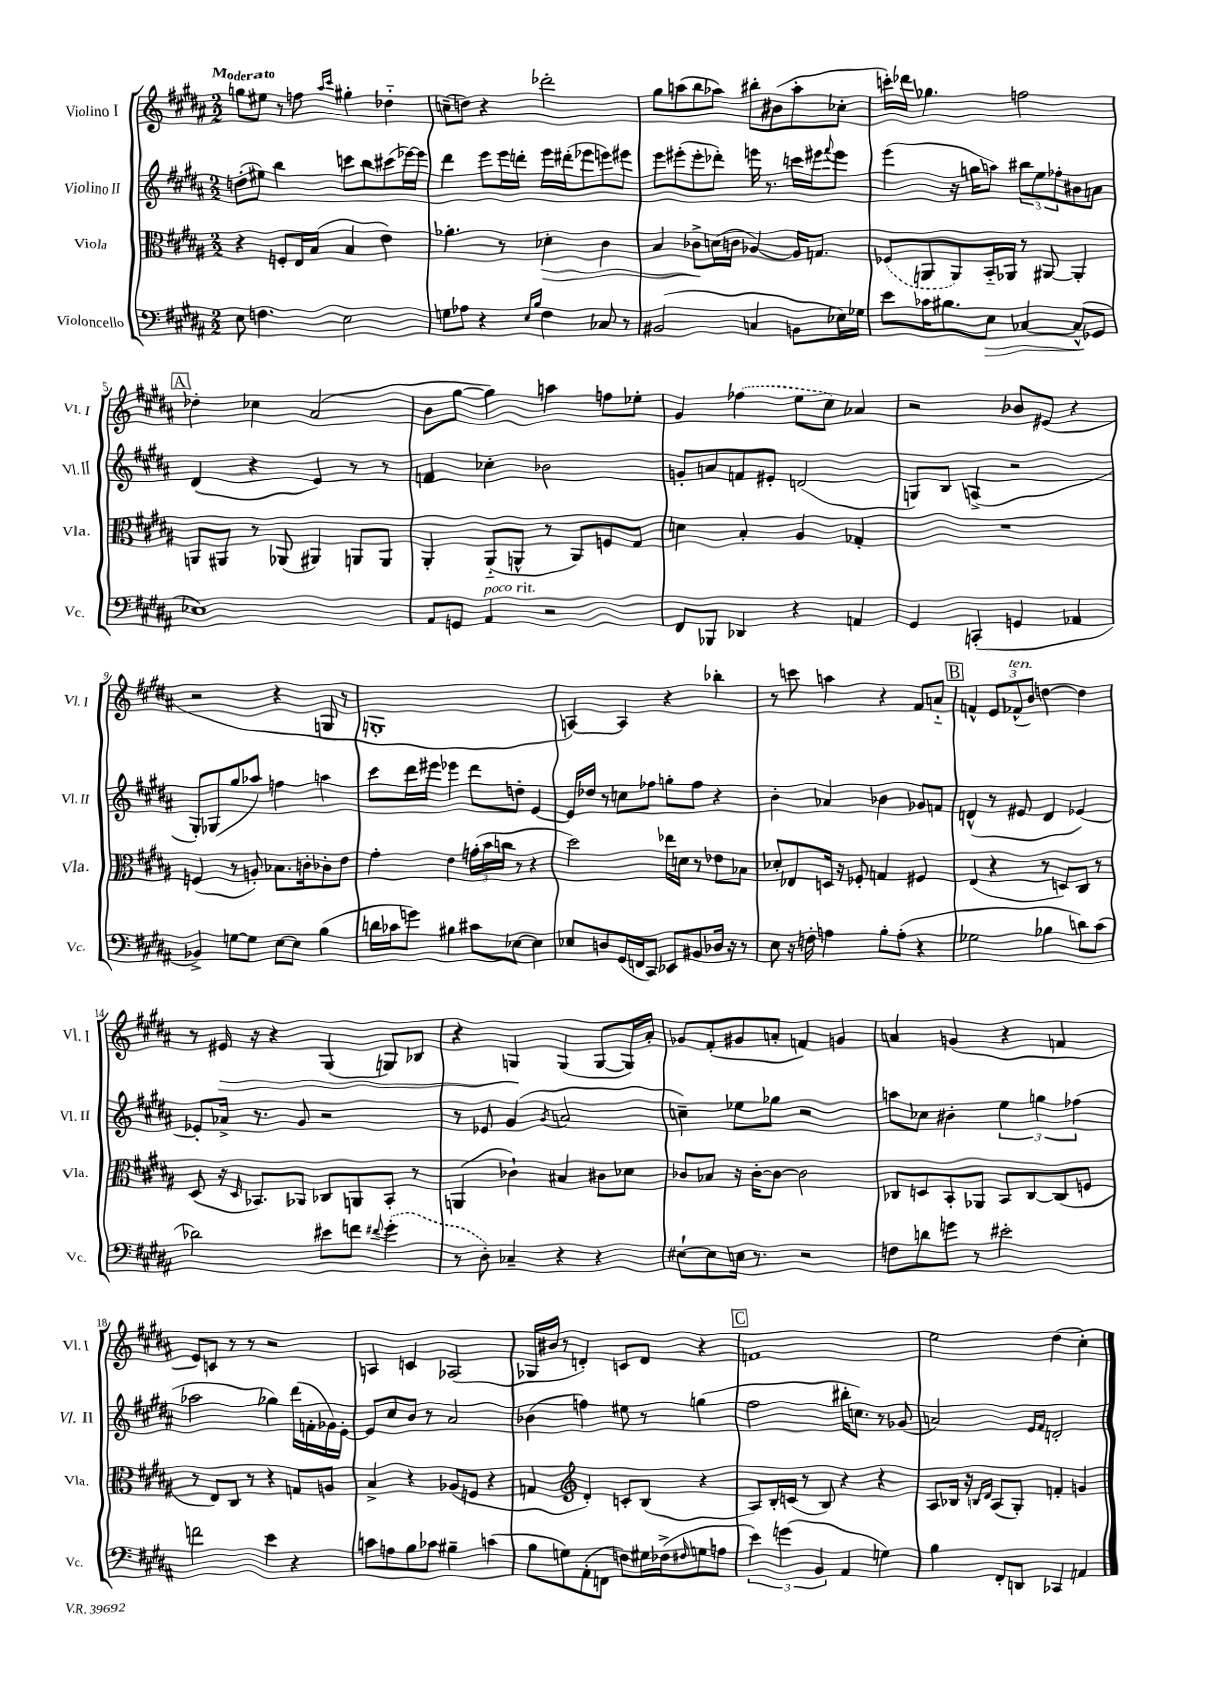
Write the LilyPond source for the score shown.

<<
\new StaffGroup <<
\new Staff = "s0" \with { instrumentName = "Violino I" shortInstrumentName = "Vl. I" } {
    \clef treble \key b \major \numericTimeSignature \time 2/2 \tempo "Moderato"
    g''8 eis''8 r8 f''8 \grace { ais''16 cis'''16 } gis''4-. des''4-_ |
    c''8--( d''8) r4 des'''2-. |
    gis''8 a''8( b''8 aes''8) bis''8-. bis'8( aes''8-. ces''8-. |
    c'''16-.) des'''16 ges''4. f''2 |
    \mark \markup { \box "A" } des''4-. ces''4 ais'2( |
    b'8 gis''8~ gis''4) a''4 f''8 ees''8-. |
    gis'4 \once \slurDashed fes''4( e''8 cis''8) aes'4 |
    r2 bes'8 eis'8( r4 |
    r2 r4 g8 r8 |
    g1-. |
    a4~) a4 r4 bes''4-. |
    r8 c'''8 a''4 r4 fis'8 a'8-_ |
    \mark \markup { \box "B" } f'4-^ \tuplet 3/2 { e'8 fes'8-^^\markup { \italic "ten." }( b'8) } d''4~ d''4 |
    r8 eis'16\> r16 r4 gis4( g8) bes8 |
    r4 g4\! g4( g8~ g16) ais'16-. |
    ges'8 fis'8-.( gis'8 a'8-. f'4) g'4 |
    a'4 g'4( r4 f'4 |
    e'8) c'8 r8 r8 r2 |
    a4 c'4 aes2( |
    ges16 bis'16 r8 d'4-.) c'8 d'8 r4 |
    \mark \markup { \box "C" } f'1 |
    e''2 dis''4( cis''4-.) \bar "|." |
}
\new Staff = "s1" \with { instrumentName = "Violino II" shortInstrumentName = "Vl. II" } {
    \clef treble \key b \major \numericTimeSignature \time 2/2
    d''8-.( eis''8) b''4 c'''8 b''8 cis'''8( ees'''16~) ees'''16 |
    dis'''4 e'''8 e'''16 d'''16-. e'''16 dis'''16-.( ees'''8 e'''8) eis'''8 |
    e'''8 eis'''8-.( eis'''8-. des'''8-.) e'''16 r8. c'''16 eis'''16 \appoggiatura { fis'''8 } eis'''8 |
    e'''4( r16 g''16 a''8) \tuplet 3/2 { bis''8 e''8 fes''8-. } bis'8 a'8 |
    \mark \markup { \box "A" } dis'4( r4 e'4) r8 r8 |
    f'4 ces''4-. bes'2 |
    g'8-. a'8 f'8 eis'8-. d'2( |
    g8) b8 a4->( r2 |
    gis8-.) ges8( gis''8 aes''8) f''4 a''4 |
    cis'''8 dis'''16 eis'''16 ees'''4 dis'''8 d''8-. e'4~ |
    e'16 des''16 r8 c''8 fes''8 g''8-. fes''8 r4 |
    b'4-. aes'4 bes'4 ges'8 f'8 |
    \mark \markup { \box "B" } d'4-^( r8 eis'8 d'4 ees'4~) |
    ees'8-. aes'16-> r8. gis'8 r2 |
    r8 ees'8 gis'4( \acciaccatura { gis'8 } a'2 |
    c''4--) ees''8 ges''8 r2 |
    a''8 ces''8 bis'4-. \tuplet 3/2 { e''4 g''4 fes''4( } |
    aes''2 ges''4) dis'''16( f'16-. ges'16) e'16~-. |
    e'8 cis''8 b'8 r8 ais'2 |
    bes'4( f''4) eis''8 r8 g''4( |
    \mark \markup { \box "C" } fis''2 bis''16-. c''8.) r8 ges'8( |
    a'2) \grace { e'16 fis'16 } d'2-. \bar "|." |
}
\new Staff = "s2" \with { instrumentName = "Viola" shortInstrumentName = "Vla." } {
    \clef alto \key b \major \numericTimeSignature \time 2/2
    r4 f8-. e16 b16( b4 e'4) |
    aes'4.-. r8 des'4-.\> cis'4 |
    b4 ces'8->\! d'16( c'16 aes4~) aes16 g8. |
    \once \slurDashed fes8( a,8 a,8) b,16-_ aes,16 r8 ais,8~ ais,4-. |
    \mark \markup { \box "A" } a,8 ais,8 r8 aes,8( ais,4) a,8 a,8 |
    ais,4-. ais,8-_( a,8-^ r8 a,8) f8 gis8 |
    d'4 b4-. ais4 ges4-. |
    R1 |
    f4( r8 a8-.) bes8. c'16-. ces'8-. e'8 |
    gis'4-. e'4 \tuplet 3/2 { g'16-.( b'16 c''16 } r8 r4 |
    dis''2) ees''16 d'16 r8 ees'8 bes8 |
    des'8-. ees8 d16 r16 fes8-. g4 fis4 |
    \mark \markup { \box "B" } e4( r4 r8 d8) cis8 r8 |
    dis8( r16 \grace { dis16 } bes,8.) aes,8 ces8 a,8 bes,8-. r8 |
    a,4( ces'4-!) bis4 cis'8 des'8 |
    ces'8 bes8 r16 ces'16~-. ces'8~ ces'2 |
    ces8 d8 b,8-. aes,8 b,8 ces8~ ces8( f8 |
    r8 e8) cis8 r8 r4 g8 a8 |
    b4-> r4 aes8( f8 r4 |
    g4 \clef treble dis'4-.) c'8-. b8( r4 |
    \mark \markup { \box "C" } ais8) b16-. c'16( r8 b8) r4 r4 |
    ais8 bes16 r16 \grace { b16 dis'16 } ais8( gis8-.) f'4-. g'4 \bar "|." |
}
\new Staff = "s3" \with { instrumentName = "Violoncello" shortInstrumentName = "Vc." } {
    \clef bass \key b \major \numericTimeSignature \time 2/2
    e8 f4. e2 |
    g8 aes8 r4 \grace { e16 b16 } fis4 ces8 r8 |
    bis,2( c4 b,8 ees16) ges16 |
    e'8 ces'16 bis8. e8\> ces4~ ces8-^\!( ges,8 |
    \mark \markup { \box "A" } ees1) |
    ais,8 g,8 ais,4^\markup { \italic "poco rit." } r2 |
    fis,8 bes,,8 des,4 r4 a,4 |
    gis,4 c,4-.( g,4 aes,4 |
    bes,4->) g8~ g8 e8~ e8 b4( |
    d'16 ces'16 g'8) bis4 cis'8 ees8~ ees4 |
    ees8 d8 gis,16( f,16 cis,8) ees,8 bis,8 des16 r16 r8 |
    e8 r16 f16-. a4 b8-. a8-.( r4 |
    \mark \markup { \box "B" } ges2 bes4 d'8) cis'8( |
    des'2) eis'8 f'8 \appoggiatura { fis'8 } \once \slurDashed gis'4-.( |
    r8 dis8-.) ces4-- r4 r4 |
    eis8~-! eis8 e16 r8. r2 |
    f8 d'8 g'8 r8 eis'2-. |
    f'2 e'4 r4 |
    c'8 a8 b8 ces'8 bis4-- c'4( |
    b8 g8) ais,8-.( f,8 f8) gis16 fes16->( \grace { fis16 } g8 a8 |
    \mark \markup { \box "C" } \tuplet 3/2 { e'4) g'4( b,4 } ais,4 g4) |
    b4 fis,8-. d,8 ces,4 a,4 \bar "|." |
}
>>
>>
